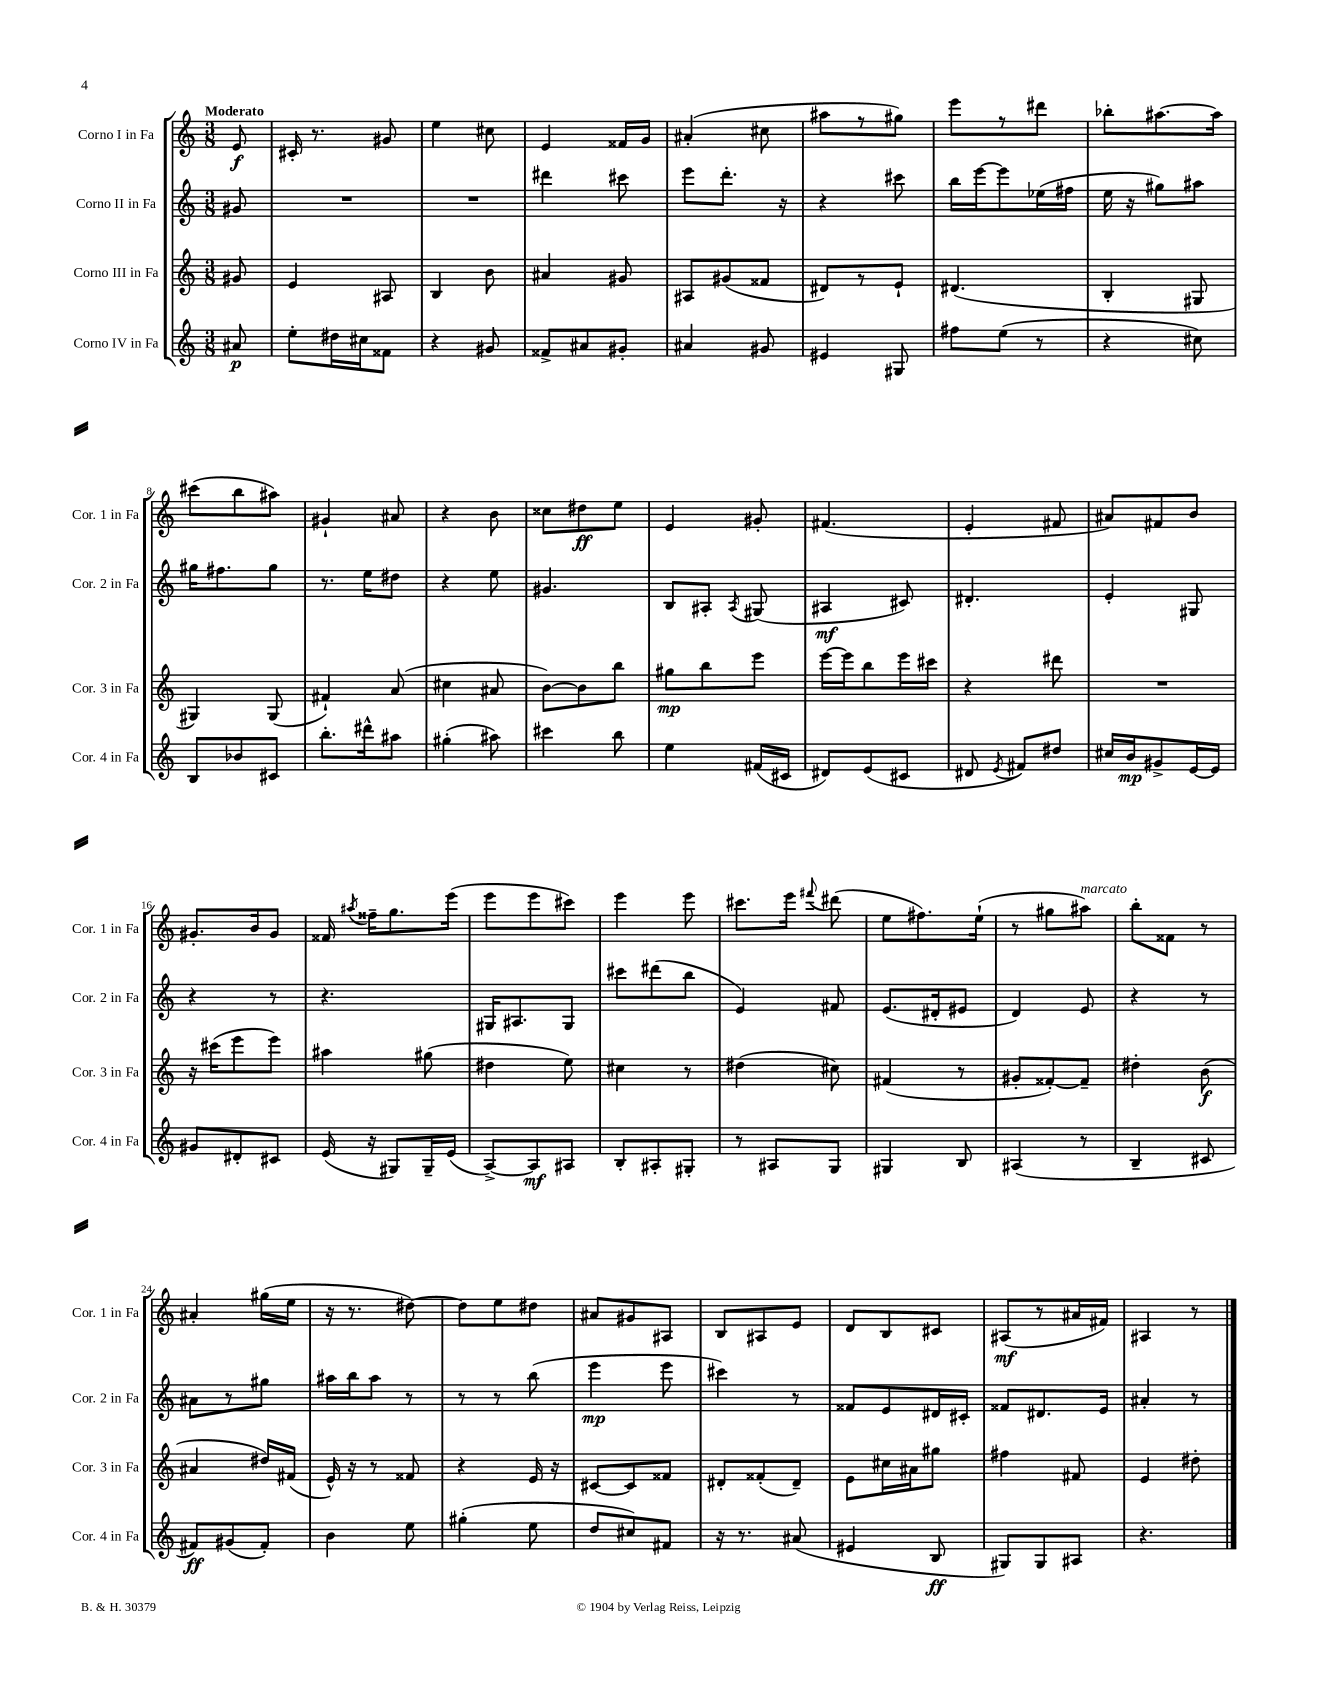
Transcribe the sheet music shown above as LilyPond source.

<<
\new StaffGroup <<
\new Staff = "s0" \with { instrumentName = "Corno I in Fa" shortInstrumentName = "Cor. 1 in Fa" } {
    \clef treble \key c \major \numericTimeSignature \time 3/8 \partial 8 \tempo "Moderato"
    \autoBeamOff e'8\f |
    cis'16-. r8. gis'8 |
    e''4 cis''8 |
    e'4 fisis'16[ g'16] |
    ais'4-.( cis''8 |
    ais''8[ r8 gis''8]) |
    e'''8[ r8 dis'''8] |
    bes''8[-. ais''8.~ ais''16] |
    cis'''8[( b''8 ais''8]) |
    gis'4-! ais'8 |
    r4 b'8 |
    cisis''8[ dis''8\ff e''8] |
    e'4 gis'8-. |
    fis'4.( |
    e'4-. fis'8 |
    ais'8[) fis'8 b'8] |
    gis'8.[-. b'16 gis'8] |
    fisis'16 \acciaccatura { ais''8 } fisis''16[-- g''8. e'''16]( |
    e'''8[ e'''8 cis'''8]) |
    e'''4 e'''8 |
    cis'''8.[ e'''16] \appoggiatura { fis'''8 } dis'''8( |
    e''8[ fis''8.) e''16]-!( |
    r8 gis''8[ ais''8]^\markup { \italic "marcato" }) |
    b''8[-. fisis'8] r8 |
    ais'4-. gis''16[( e''16] |
    r16 r8. dis''8~) |
    dis''8[ e''8 dis''8] |
    ais'8[ gis'8 ais8] |
    b8[ ais8 e'8] |
    d'8[ b8 cis'8] |
    ais8[\mf( r8 ais'16 fis'16]) |
    ais4 r8 \bar "|." |
}
\new Staff = "s1" \with { instrumentName = "Corno II in Fa" shortInstrumentName = "Cor. 2 in Fa" } {
    \clef treble \key c \major \numericTimeSignature \time 3/8 \partial 8
    \autoBeamOff gis'8 |
    R4. |
    R4. |
    dis'''4 cis'''8 |
    e'''8[ d'''8.]-. r16 |
    r4 cis'''8 |
    b''16[ e'''16~ e'''8 ees''16( fis''16] |
    e''16 r16 gis''8[) ais''8] |
    gis''16[ fis''8. gis''8] |
    r8. e''16[ dis''8] |
    r4 e''8 |
    gis'4. |
    b8[ ais8]-. \acciaccatura { ais8 } gis8( |
    ais4\mf cis'8) |
    dis'4.-. |
    e'4-. gis8 |
    r4 r8 |
    r4. |
    gis16[ ais8. gis8] |
    cis'''8[ dis'''8( b''8] |
    e'4) fis'8 |
    e'8.[( dis'16-. eis'8] |
    d'4) e'8 |
    r4 r8 |
    ais'8[ r8 gis''8] |
    ais''16[ b''16 ais''8] r8 |
    r8 r8 b''8( |
    e'''4\mp e'''8 |
    cis'''4) r8 |
    fisis'8[ e'8 dis'16 cis'16]-. |
    fisis'8[ dis'8. e'16] |
    ais'4-. r8 \bar "|." |
}
\new Staff = "s2" \with { instrumentName = "Corno III in Fa" shortInstrumentName = "Cor. 3 in Fa" } {
    \clef treble \key c \major \numericTimeSignature \time 3/8 \partial 8
    \autoBeamOff gis'8 |
    e'4 ais8 |
    b4 b'8 |
    ais'4 gis'8 |
    ais8[ gis'8( fisis'8] |
    dis'8[) r8 e'8]-! |
    dis'4.( |
    b4-. gis8 |
    gis4) gis8( |
    fis'4-!) a'8( |
    cis''4 ais'8 |
    b'8[~) b'8 b''8] |
    gis''8[\mp b''8 e'''8] |
    e'''16[~ e'''16 b''8 e'''16 cis'''16] |
    r4 dis'''8 |
    R4. |
    r16 cis'''16[( e'''8 e'''8]) |
    ais''4 gis''8( |
    dis''4 e''8) |
    cis''4 r8 |
    dis''4( cis''8) |
    fis'4( r8 |
    gis'8[-. fisis'8~-.) fisis'8]-- |
    dis''4-. b'8\f( |
    ais'4 dis''16[) fis'16]( |
    e'16-^) r16 r8 fisis'8 |
    r4 e'16 r16 |
    cis'8[~ cis'8 fisis'8] |
    dis'8[-. fisis'8-.( dis'8]--) |
    e'8[ cis''16 ais'16 gis''8] |
    fis''4 fis'8 |
    e'4 dis''8-. \bar "|." |
}
\new Staff = "s3" \with { instrumentName = "Corno IV in Fa" shortInstrumentName = "Cor. 4 in Fa" } {
    \clef treble \key c \major \numericTimeSignature \time 3/8 \partial 8
    \autoBeamOff ais'8\p |
    e''8[-. dis''16 cis''16 fisis'8] |
    r4 gis'8 |
    fisis'8[-> ais'8 gis'8]-. |
    ais'4 gis'8 |
    eis'4 gis8 |
    fis''8[ e''8]( r8 |
    r4 cis''8) |
    b8[ bes'8 cis'8] |
    b''8.[-. dis'''16-^ ais''8] |
    gis''4-.( ais''8) |
    cis'''4 b''8 |
    e''4 fis'16[( cis'16] |
    dis'8[) e'8( cis'8] |
    dis'8 \acciaccatura { e'8 } fis'8[) dis''8] |
    cis''16[ b'16\mp gis'8-> e'16~ e'16] |
    gis'8[ dis'8-. cis'8] |
    e'16( r16 gis8[) gis16-- e'16]( |
    a8[~->) a8\mf ais8] |
    b8[-. ais8-. gis8]-. |
    r8 ais8[ g8] |
    gis4 b8 |
    ais4( r8 |
    b4-- cis'8 |
    fis'8[\ff) gis'8( fis'8]-.) |
    b'4 e''8 |
    gis''4-.( e''8 |
    d''8[ cis''8) fis'8] |
    r16 r8. ais'8( |
    eis'4 b8\ff |
    gis8[) gis8 ais8] |
    r4. \bar "|." |
}
>>
>>
